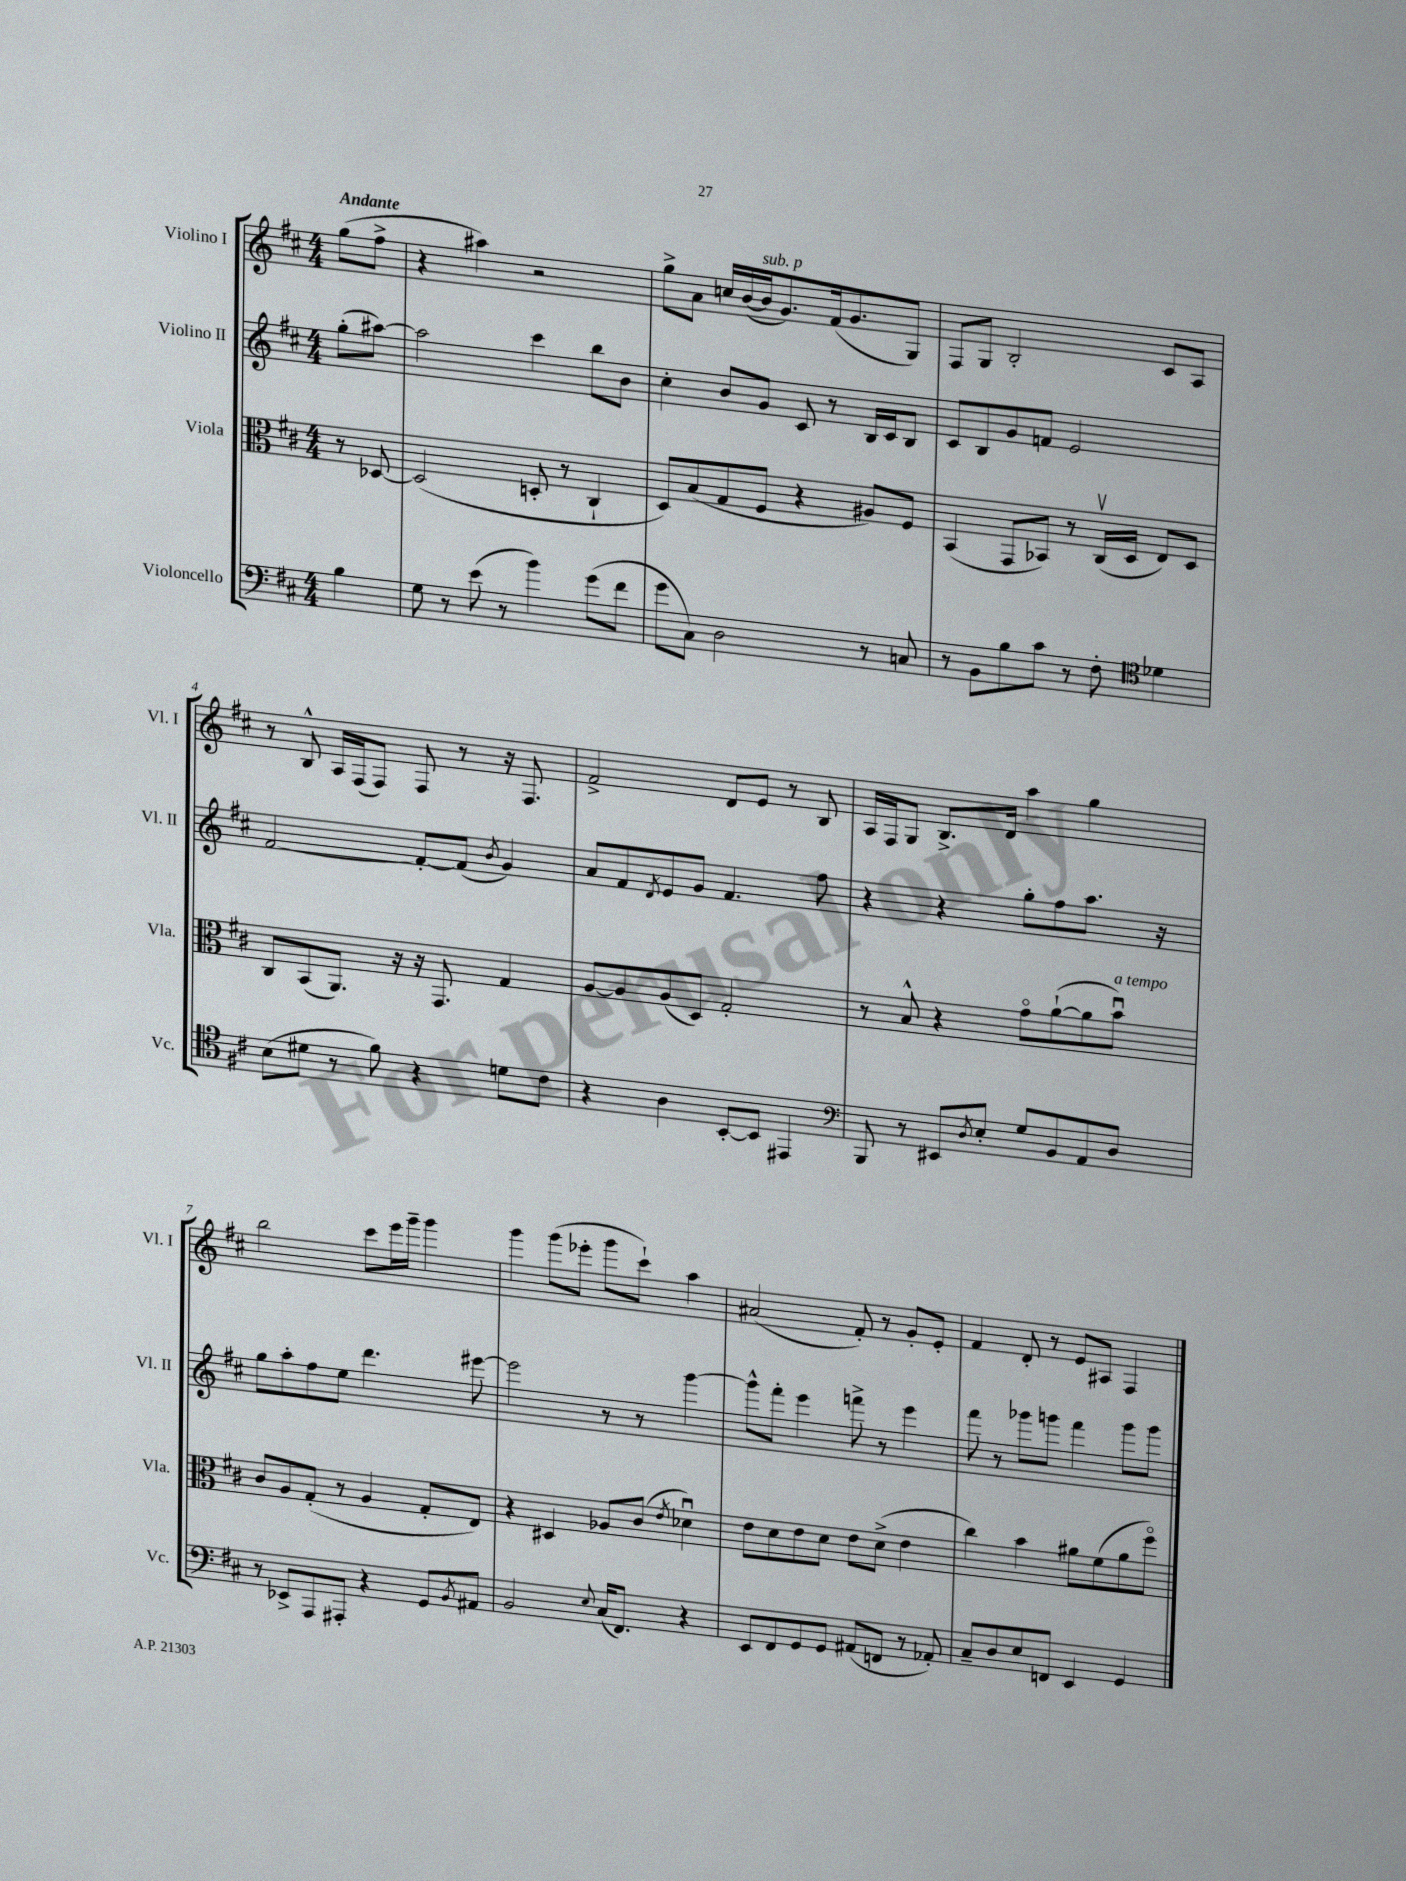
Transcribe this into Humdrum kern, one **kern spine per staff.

**kern	**kern	**kern	**kern
*staff4	*staff3	*staff2	*staff1
*clefF4	*clefC3	*clefG2	*clefG2
*k[f#c#]	*k[f#c#]	*k[f#c#]	*k[f#c#]
*M4/4	*M4/4	*M4/4	*M4/4
4B	8r	(8gg'	(8gg
.	[8D-	[8aa#)	8ff#^
=	=	=	=
8G	(2D-]	2aa#]	4r
8r	.	.	.
(8e	.	.	4aa#)
8r	.	.	.
4b)	8D'	4ccc#	2r
.	8r	.	.
(8g	4C#`	8bb	.
8f#	.	8b	.
=	=	=	=
8g	8D)	4cc#'	8gg^
8C#)	(8B	.	8a
2D	8G	8b	16cc
.	.	.	([16b
.	8F#	8g	16b]
.	.	.	8.g)
.	4r	8c#	.
.	.	8r	(16f#
.	.	.	8.g
8r	8A#)	16B	.
.	.	16c#	.
8C	8F#	8B	8G)
=	=	=	=
8r	(4BB	8c#	8F#
8BB	.	8B	8G
8B	8GG	8g	2B'
8c#	8BB-)	8f	.
8r	8r	2e	.
8F#'	(16C#v	.	.
.	16D	.	.
*clefC4	*	*	*
4d-	8E)	.	8c#
.	8D	.	8A
=	=	=	=
(8B	8C#	[2f#	8r
8d#	(8BB	.	8B^^
8r	8.AA)	.	16A
.	.	.	(16F#
8f#)	.	.	8F#)
.	16r	.	.
4r	16r	8f#'_	8F#
.	8.GG	.	.
.	.	(8f#]	8r
.	.	8qb	.
8d	4G	4g)	16r
.	.	.	8.F#
8c#	.	.	.
=	=	=	=
4r	[8A	8a	2f#^
.	8A]	8f#	.
.	.	8qd	.
4A	(8A	8e	.
.	8D)	8g	.
[8BB'	2G'	4.f#	8d
8BB]	.	.	8e
4EE#	.	.	8r
.	.	8ff#	8B
=	=	=	=
*clefF4	*	*	*
8BBB	8r	4r	16A
.	.	.	16F#
8r	8B^^	.	8G
8EE#	4r	4r	8.B^
8qD	.	.	.
8E'	.	.	.
.	.	.	16d
8G	8go	8gg'	4aa
8BB	([8a`	8ff#	.
8AA	8a]	8.aa	4gg
8D	8bu)	.	.
.	.	16r	.
=	=	=	=
8r	8c#	8gg	2bb
8EE-^	8A	8aa'	.
8AAA	(8G'	8ff#	.
8AAA#'	8r	8ee	.
4r	4A	4.ddd	8ccc#
.	.	.	16eee
.	.	.	16ggg~
8GG	8G'	.	4ggg
8qBB	.	.	.
8AA#	8E)	[8eee#	.
=	=	=	=
2BB	4r	2eee#]	4ggg
.	4D#	.	(8ggg
.	.	.	8eee-'
8qqE	.	.	.
(16C#	8A-	8r	8ggg
8.FF#)	.	.	.
.	(8c#	8r	8ccc#`)
.	8qe	.	.
4r	4d-u)	[4ggg	4aa
=	=	=	=
8EE	8e	8ggg^^]	(2a#
8FF#	8d	8fff#'	.
8GG	8e	4eee	.
8GG	8d	.	.
(8AA#	8e	8fff^	8f#')
8FF	(8d^	8r	8r
8r	4e	4eee	8g'
8AA-')	.	.	8e'
=	=	=	=
8C#~	4cc#)	8fff#	4f#
8D	.	8r	.
8E	4b	8ggg-	8d'
8FF	.	8ggg	8r
4EE	8a#	4fff#	8e
.	(8f#	.	8A#
4GG	8a#	8ggg	4F#
.	8ff#o)	8ggg	.
==	==	==	==
*-	*-	*-	*-
